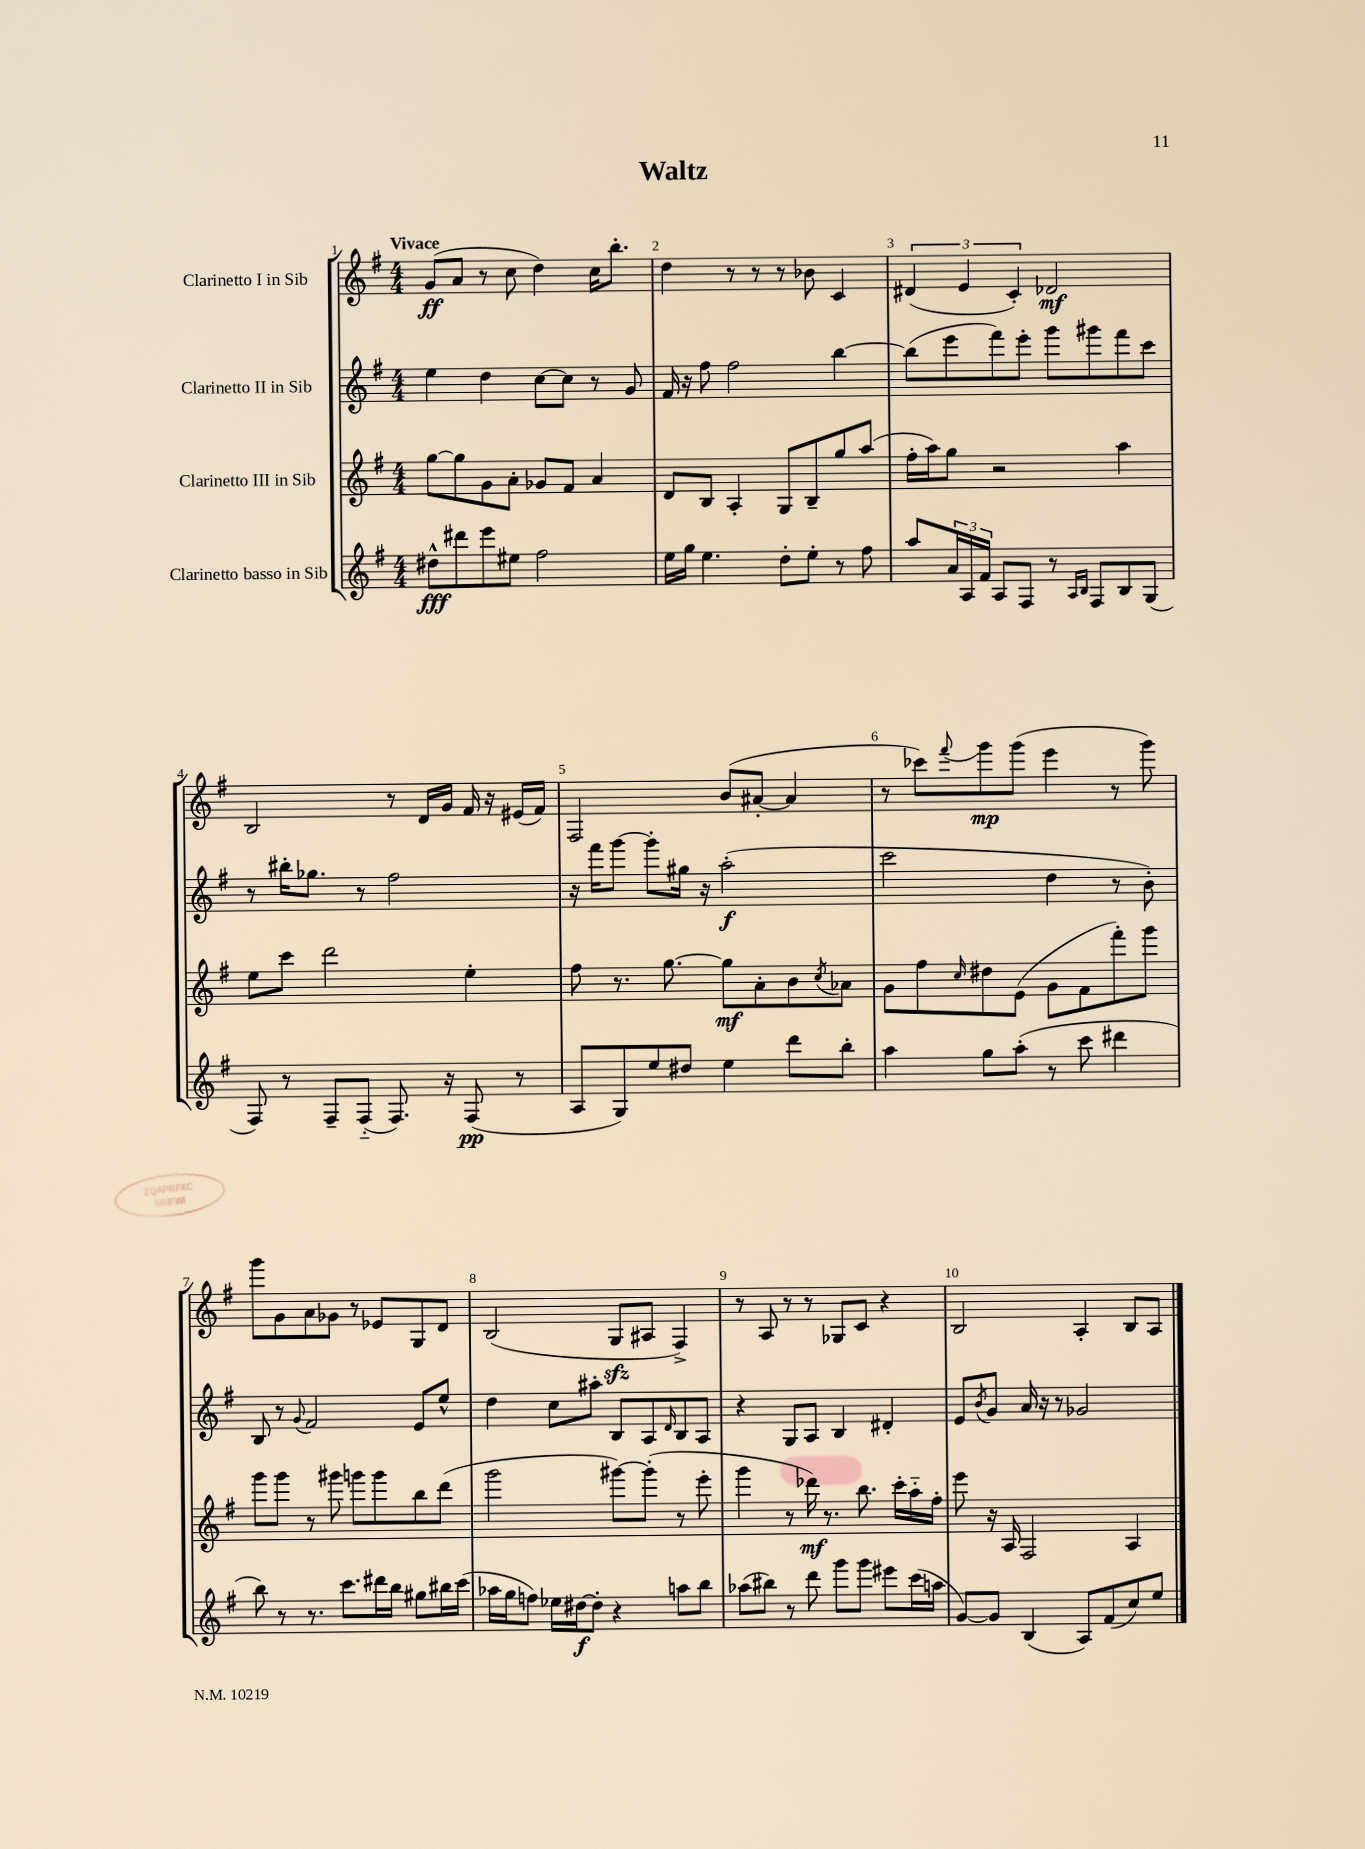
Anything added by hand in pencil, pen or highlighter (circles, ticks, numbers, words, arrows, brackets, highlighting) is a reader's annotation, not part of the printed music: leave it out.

**kern	**dynam	**kern	**dynam	**kern	**dynam	**kern	**dynam
*part4	*part4	*part3	*part3	*part2	*part2	*part1	*part1
*staff4	*staff4	*staff3	*staff3	*staff2	*staff2	*staff1	*staff1
*I"Clarinetto basso in Sib	*	*I"Clarinetto III in Sib	*	*I"Clarinetto II in Sib	*	*I"Clarinetto I in Sib	*
*clefG2	*	*clefG2	*	*clefG2	*	*clefG2	*
*k[f#]	*	*k[f#]	*	*k[f#]	*	*k[f#]	*
*M4/4	*	*M4/4	*	*M4/4	*	*M4/4	*
=1	=1	=1	=1	=1	=1	=1	=1
!	!	!	!	!	!	!LO:TX:a:B:t=Vivace	!
8dd#X^^\L	fff	[8gg\L	.	4ee\	.	(8g/L	ff
8ddd#X\	.	8gg\]	.	.	.	8a/J	.
8eee\	.	8g\	.	4dd\	.	8r	.
8ee#X\J	.	8a'\J	.	.	.	8cc\	.
2ff#\	.	8g-X/L	.	[8cc\L	.	4dd\)	.
.	.	8f#/J	.	8cc\J]	.	.	.
.	.	4a/	.	8r	.	16cc\KL	.
.	.	.	.	.	.	8.bb'\J	.
.	.	.	.	8g/	.	.	.
=2	=2	=2	=2	=2	=2	=2	=2
16ee\LL	.	8d/L	.	16f#/	.	4dd\	.
16gg\JJ	.	.	.	16r	.	.	.
4.ee\	.	8B/J	.	8ff#\	.	.	.
.	.	4A'/	.	2ff#\	.	8r	.
.	.	.	.	.	.	8r	.
8dd'\L	.	8G/L	.	.	.	8r	.
8ee'\J	.	8B~/	.	.	.	8b-X\	.
8r	.	8gg/	.	[4bb\	.	4c/	.
8ff#\	.	(8aa/J	.	.	.	.	.
=3	=3	=3	=3	=3	=3	=3	=3
8aa/L	.	16ff#'\LL	.	(8bb\L]	.	(6d#X/	.
.	.	16aa\J)	.	.	.	.	.
24a/L	.	8gg\J	.	8eee\	.	.	.
24A/	.	.	.	.	.	6e/	.
24f#/JJ	.	.	.	.	.	.	.
8A/L	.	2r	.	8fff#\)	.	.	.
.	.	.	.	.	.	6c'/)	.
8F#/J	.	.	.	8eee'\J	.	.	.
8r	.	.	.	8ggg\L	.	2d-X/	mf
16qqA/LL	.	.	.	.	.	.	.
16qqB/JJ	.	.	.	.	.	.	.
8F#/L	.	.	.	8ggg#X\	.	.	.
8B/	.	4aa\	.	8fff#\	.	.	.
(8G/J	.	.	.	8ccc\J	.	.	.
!!LO:LB:g=z
=4	=4	=4	=4	=4	=4	=4	=4
8F#/)	.	8ee\L	.	8r	.	2B/	.
8r	.	8ccc\J	.	16bb#X'\KL	.	.	.
.	.	.	.	8.gg-X\J	.	.	.
8F#~/L	.	2ddd\	.	.	.	.	.
(8F#/J	.	.	.	8r	.	.	.
8.F#/)	.	.	.	2ff#\	.	8r	.
.	.	.	.	.	.	16d/LL	.
16r	.	.	.	.	.	16g/JJ	.
(8F#/	pp	4ee'\	.	.	.	16f#/	.
.	.	.	.	.	.	16r	.
8r	.	.	.	.	.	(16e#X/LL	.
.	.	.	.	.	.	16f#/JJ)	.
=5	=5	=5	=5	=5	=5	=5	=5
8A/L	.	8ff#\	.	16r	.	2F#/	.
.	.	.	.	16fff#\KL	.	.	.
8G/)	.	8.r	.	[8ggg\J	.	.	.
8ee/	.	.	.	8ggg'\L]	.	.	.
.	.	[8.gg\	.	.	.	.	.
8dd#X/J	.	.	.	16gg#X\Jk	.	.	.
.	.	.	.	16r	.	.	.
4ee\	.	8gg\L]	mf	(2aa'\	f	(8b/L	.
.	.	8a'\	.	.	.	[8a#X'/J	.
8ddd\L	.	8b\	.	.	.	4a#/]	.
.	.	8qcc/	.	.	.	.	.
8bb'\J	.	8a-X\J	.	.	.	.	.
=6	=6	=6	=6	=6	=6	=6	=6
4aa\	.	8g\L	.	2ccc\	.	8r	.
.	.	8ff#\	.	.	.	8ccc-X\L)	.
.	.	16qqcc/	.	.	.	8qqfff#/	.
8gg\L	.	8dd#X\	.	.	.	8ggg\	mp
(8aa'\J	.	(8e\J	.	.	.	(8ggg\J	.
8r	.	8g\L	.	4dd\	.	4eee\	.
8ccc\	.	8f#\	.	.	.	.	.
4ddd#X\	.	8fff#'\)	.	8r	.	8r	.
.	.	8ggg\J	.	8b'\)	.	8ggg\)	.
!!LO:LB:g=z
=7	=7	=7	=7	=7	=7	=7	=7
8bb\)	.	8ggg\L	.	8B/	.	8ggg\L	.
8r	.	8ggg\J	.	8r	.	8g\	.
.	.	.	.	8qqg/	.	.	.
8.r	.	8r	.	2f#/	.	8a\	.
.	.	8ggg#X\	.	.	.	8g-X\J	.
8.ccc\L	.	.	.	.	.	.	.
.	.	8gggn\L	.	.	.	8r	.
16ddd#X\L	.	8ggg\	.	.	.	8e-X/L	.
16bb\JJ	.	.	.	.	.	.	.
8gg#X\L	.	8bb\	.	8e/L	.	8G/	.
16bb#X\L	.	(8ddd\J	.	8ee^^/J	.	8d/J	.
(16ccc\JJ	.	.	.	.	.	.	.
=8	=8	=8	=8	=8	=8	=8	=8
16aa-X\LL	.	2ggg\	.	4dd\	.	(2B/	.
16gg\J	.	.	.	.	.	.	.
8ffn\J)	.	.	.	.	.	.	.
16ee-X\LL	.	.	.	8cc\L	.	.	.
[16dd#X\J	f	.	.	.	.	.	.
8dd#'\J]	.	.	.	8aa#X'\J	.	.	.
4r	.	[8ggg#X\L)	.	8B/L	.	8Gzz/L	.
.	.	(8ggg#'\J]	.	8A/	.	8A#X/J	.
.	.	.	.	16qqd/	.	.	.
8aan\L	.	8r	.	8B/	.	4F#^/)	.
8bb\J	.	8eee'\	.	8A/J	.	.	.
=9	=9	=9	=9	=9	=9	=9	=9
(8aa-X\L	.	4ggg\	.	4r	.	8r	.
8bb#X\J)	.	.	.	.	.	8A/	.
8r	.	8r	.	8G/L	.	8r	.
8ddd\	.	16ddd-X\)	mf	8A/J	.	8r	.
.	.	8.r	.	.	.	.	.
8ggg\L	.	.	.	4B/	.	8G-X/L	.
8ggg\J	.	8.bb\	.	.	.	8c/J	.
8eee#X\L	.	.	.	4d#X'/	.	4r	.
.	.	16ccc'\LL	.	.	.	.	.
(16ccc\L	.	16aa\	.	.	.	.	.
16aan\JJ	.	16ff#'\JJ	.	.	.	.	.
=10	=10	=10	=10	=10	=10	=10	=10
[8g/L)	.	8eee\	.	8e/L	.	2B/	.
.	.	.	.	8qb/	.	.	.
8g/J]	.	16r	.	8g/J	.	.	.
.	.	16A/	.	.	.	.	.
(4B/	.	2F#/	.	16a/	.	.	.
.	.	.	.	16r	.	.	.
.	.	.	.	8r	.	.	.
8A/L)	.	.	.	2g-X/	.	4A'/	.
(8f#/	.	.	.	.	.	.	.
8cc/)	.	4A/	.	.	.	8B/L	.
8ee/J	.	.	.	.	.	8A/J	.
==	==	==	==	==	==	==	==
*-	*-	*-	*-	*-	*-	*-	*-
